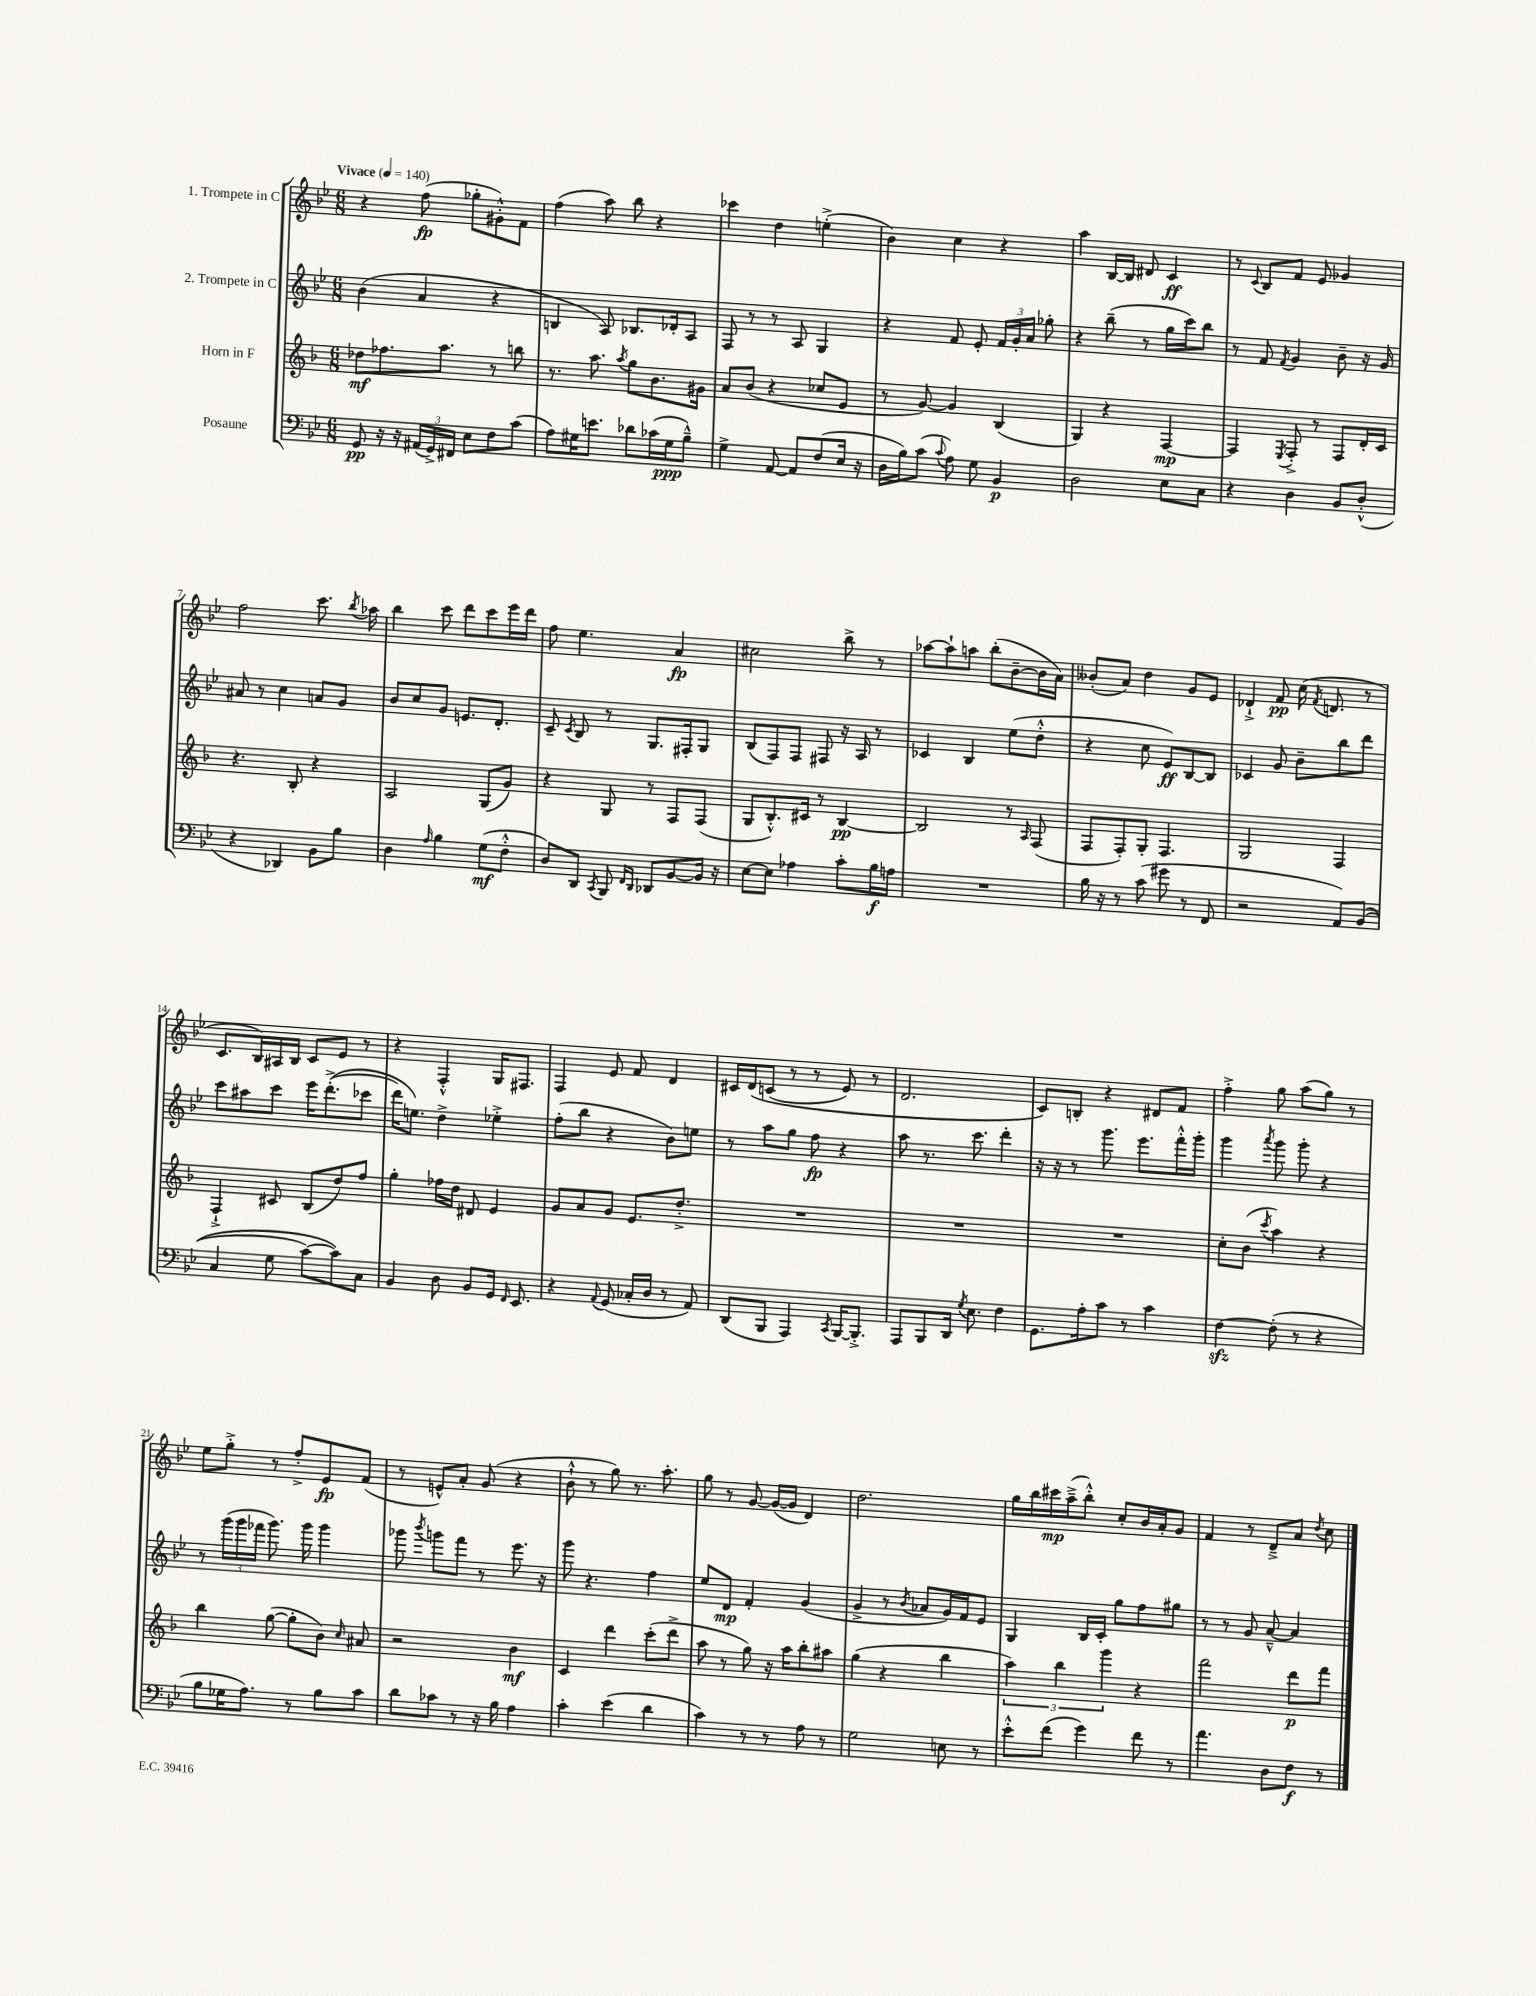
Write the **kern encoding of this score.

**kern	**kern	**kern	**kern
*staff4	*staff3	*staff2	*staff1
*clefF4	*clefG2	*clefG2	*clefG2
*k[b-e-]	*k[b-]	*k[b-e-]	*k[b-e-]
*M6/8	*M6/8	*M6/8	*M6/8
*MM140	*MM140	*MM140	*MM140
8GG	8dd-	(4b-	4r
16r	8.ff-	.	.
16r	.	.	.
(24AA#	.	4a	(8ff
24GG^)	.	.	.
.	8.aa	.	.
24FF#	.	.	.
8E-	.	.	8gg-'
8F	8r	4r	8g#'^^)
(8c	8bb	.	8f
=	=	=	=
8A)	8.r	4B	(4ff
16G#	.	.	.
8.e	8.aa	.	.
.	.	8A)	8aa)
.	8qaa	.	.
8d-	8gg	8.B-	8bb-
(16c-	8.b-	.	4r
16G#	.	16d-'	.
8B-~^^)	.	8A	.
.	16g#	.	.
=	=	=	=
4G^	8a	8F	4ccc-
.	(8b-	8r	.
[8AA	4r	8r	4dd
8AA]	.	8A	.
(8F	8cc-	4G	(4ee'^
16E-	8e	.	.
16r	.	.	.
=	=	=	=
16D	8r	4r	4b-)
16B-)	.	.	.
(8c	[8g)	.	.
8qqc	.	.	.
8A)	4g]	8f	4cc
8G	.	8e-'	.
4BB-	(4B-	24f	4r
.	.	24g'	.
.	.	24a	.
.	.	8gg-'	.
=	=	=	=
2D	4G)	4r	4aa
.	4r	(8bb-~	[16B-
.	.	.	16B-]
.	.	8r	8d#
8E-	[4F	16gg	4c
.	.	16ccc)	.
8C	.	8bb-	.
=	=	=	=
4r	4F]	8r	8r
.	.	.	8qqc
.	.	8f	8B-
.	8qE	8qf	.
4D	8F'^	4g	8f
.	8r	.	8e-
8BB-	8F	8b-~	4g-
(8D'^^	16d'	16r	.
.	16c	16g	.
=	=	=	=
4r	4.r	8a#	2ff
.	.	8r	.
4DD-)	.	4cc	.
.	8B-'	.	.
8BB-	4r	8a	8.ccc
8B-	.	8g	.
.	.	.	8qbb-
.	.	.	16aa-
=	=	=	=
4D	2A	8b-	4bb-
.	.	8cc	.
16qqA	.	.	.
4B-	.	8g	8ccc
.	.	8.e	8ddd
(8G	(8G	.	8ccc
.	.	8.d'	.
8F'^^	8g)	.	16eee-
.	.	.	16ddd
=	=	=	=
8D)	4r	8c~	8ff
.	.	8qc	.
8DD	.	8B-	4.ee-
8qCC	.	.	.
8BBB-	8G	8r	.
16qqFF	.	.	.
16qqDD	.	.	.
8DD-	8r	8.G	.
[8BB-	8F	.	4a
.	.	16F#'	.
16BB-]	(8F	8G	.
16r	.	.	.
=	=	=	=
[8E-	8G	(8B-	2cc#
8E-]	8.B-'^^)	8F)	.
4A-	.	8F	.
.	16c#	.	.
.	8r	8F#	.
8c'	[4B-	16r	8bb-^
.	.	16A	.
16B-	.	8r	8r
16A	.	.	.
=	=	=	=
2.r	2B-]	4c-	[8aa-
.	.	.	8aa-`]
.	.	4B-	8aa
.	.	.	(8bb-'
.	8r	(8ee-	[8b-~
.	16qqA	.	.
.	(8F	8dd'^^	16b-]
.	.	.	16a)
=	=	=	=
16B-	8F	4r	(8b--'
16r	.	.	.
8r	8F')	.	8a)
(8c	8G'	8cc	4dd
8g#	4.F	8e-)	.
8r	.	[8B-	8g
8FF	.	8B-]	8e-
=	=	=	=
2r	2G	4c-	4d-`^
.	.	8g	8f
.	.	8b-~	(16cc
.	.	.	8qf
.	.	.	8.d
8AA)	4F	8bb-	.
&((8BB-	.	8ddd	8r
=	=	=	=
4C	4F`^	8ccc	8.c
.	.	8aa#	.
.	.	.	16B-)
8G	8c#	8ccc	16A#
.	.	.	16B-
[8c)	(8B-	16eee-	8c
.	.	&((8.ddd'^	.
8c]&)	8dd)	.	8e-
8C	8ff	8ccc-	8r
=	=	=	=
4BB-	4gg'	16ddd)	4r
.	.	8.ee&)	.
8D	16ff-	4dd^	4F'^^
.	16dd	.	.
8BB-	8d#	.	.
16GG	4e	4ee-'^	16G
16qqFF	.	.	.
8.EE-	.	.	8.F#
=	=	=	=
4r	8g	(8ff'	4F
.	8a	8bb-	.
8qqAA	.	.	.
(8GG	8g	4r	8e-
16C-'	8.e	.	8f
16D	.	.	.
8r	.	8b-)	4d
.	8.dd'^	.	.
8AA)	.	8ee	.
=	=	=	=
(8DD	2.r	8r	16c#
.	.	.	&(16d
8BBB-	.	8aa	(8c
4AAA)	.	8gg	8r
.	.	8ff	8r
8qCC	.	.	.
[16BBB-	.	4r	8e-)
8.BBB-'^]	.	.	.
.	.	.	8r
=	=	=	=
8AAA	2.r	8aa	2.d
8BBB-	.	8.r	.
16DD	.	.	.
8qG	.	.	.
8.E-	.	8.ccc	.
4F	.	4ddd'	.
=	=	=	=
8.GG	2.r	16r	8c&)
.	.	16r	.
.	.	8r	8B'
16A'	.	.	.
8c	.	8.ggg	4r
8r	.	.	.
.	.	8.eee-	.
4c	.	.	8d#
.	.	16fff'^^	8f
.	.	16ggg'	.
=	=	=	=
[4F	8cc'	4ggg	4ff'^
.	(8b-	.	.
.	8qccc	8qaaa	.
(8F']	4aa)	8ggg	8gg
8r	.	8ggg'	(8aa
4r	4r	4r	8gg)
.	.	.	8r
=	=	=	=
8B-	4bb-	8r	8ee-
16G-	.	(24ggg	8gg'^
.	.	24ggg	.
8.A)	.	.	.
.	.	24fff-	.
.	([8gg	8.ggg)	8r
8r	8gg']	.	8ff'^
.	.	16ggg	.
8B-	8b-)	4ggg	8e-
.	16qqcc	.	.
8c	8a#	.	(8f
=	=	=	=
8d	2r	8ggg-	8r
.	.	8qbbb-	.
8c-	.	8ggg	8e^^)
8r	.	8fff	8a'
16r	.	8r	(8g
16B-	.	.	.
4A	4b-	8.eee-	4r
.	.	16r	.
=	=	=	=
4c'	4c	8ggg	8b-`^^
.	.	4.r	8r
(4e-	4ddd	.	8gg)
.	.	.	8.r
4d	(8ccc'	4ff	.
.	.	.	8.aa'
.	8ddd^	.	.
=	=	=	=
4c)	8aa	8ee-	8gg
.	8r	8d	8r
8r	8gg)	4f'	[8g
8r	16r	.	(16g_
.	16aa	.	16g]
8A	8bb-'	(4g	4d)
8r	8aa#	.	.
=	=	=	=
2G	(4gg	4g^	2.dd
.	4r	8r	.
.	.	8qb-	.
.	.	8a-	.
8E	4bb-	16g)	.
.	.	16f	.
8r	.	8e-	.
=	=	=	=
8e-'^^	6aa)	4G	16gg
.	.	.	16bb-
(8f	.	.	16ccc#
.	6bb-	.	.
.	.	.	(16aa~^
4g)	.	16B-	8bb-'^^)
.	.	16c'	.
.	6ggg	.	.
.	.	8gg	8cc'
8f	4r	8ff	16b-
.	.	.	16a'
8r	.	8gg#	8g
=	=	=	=
4.a	2fff	8r	4f
.	.	8r	.
.	.	8g	8r
8D	.	[8a~^^	8d~^
8F	8ddd	4a]	8a
.	.	.	8qdd
8r	8fff	.	8cc
==	==	==	==
*-	*-	*-	*-
